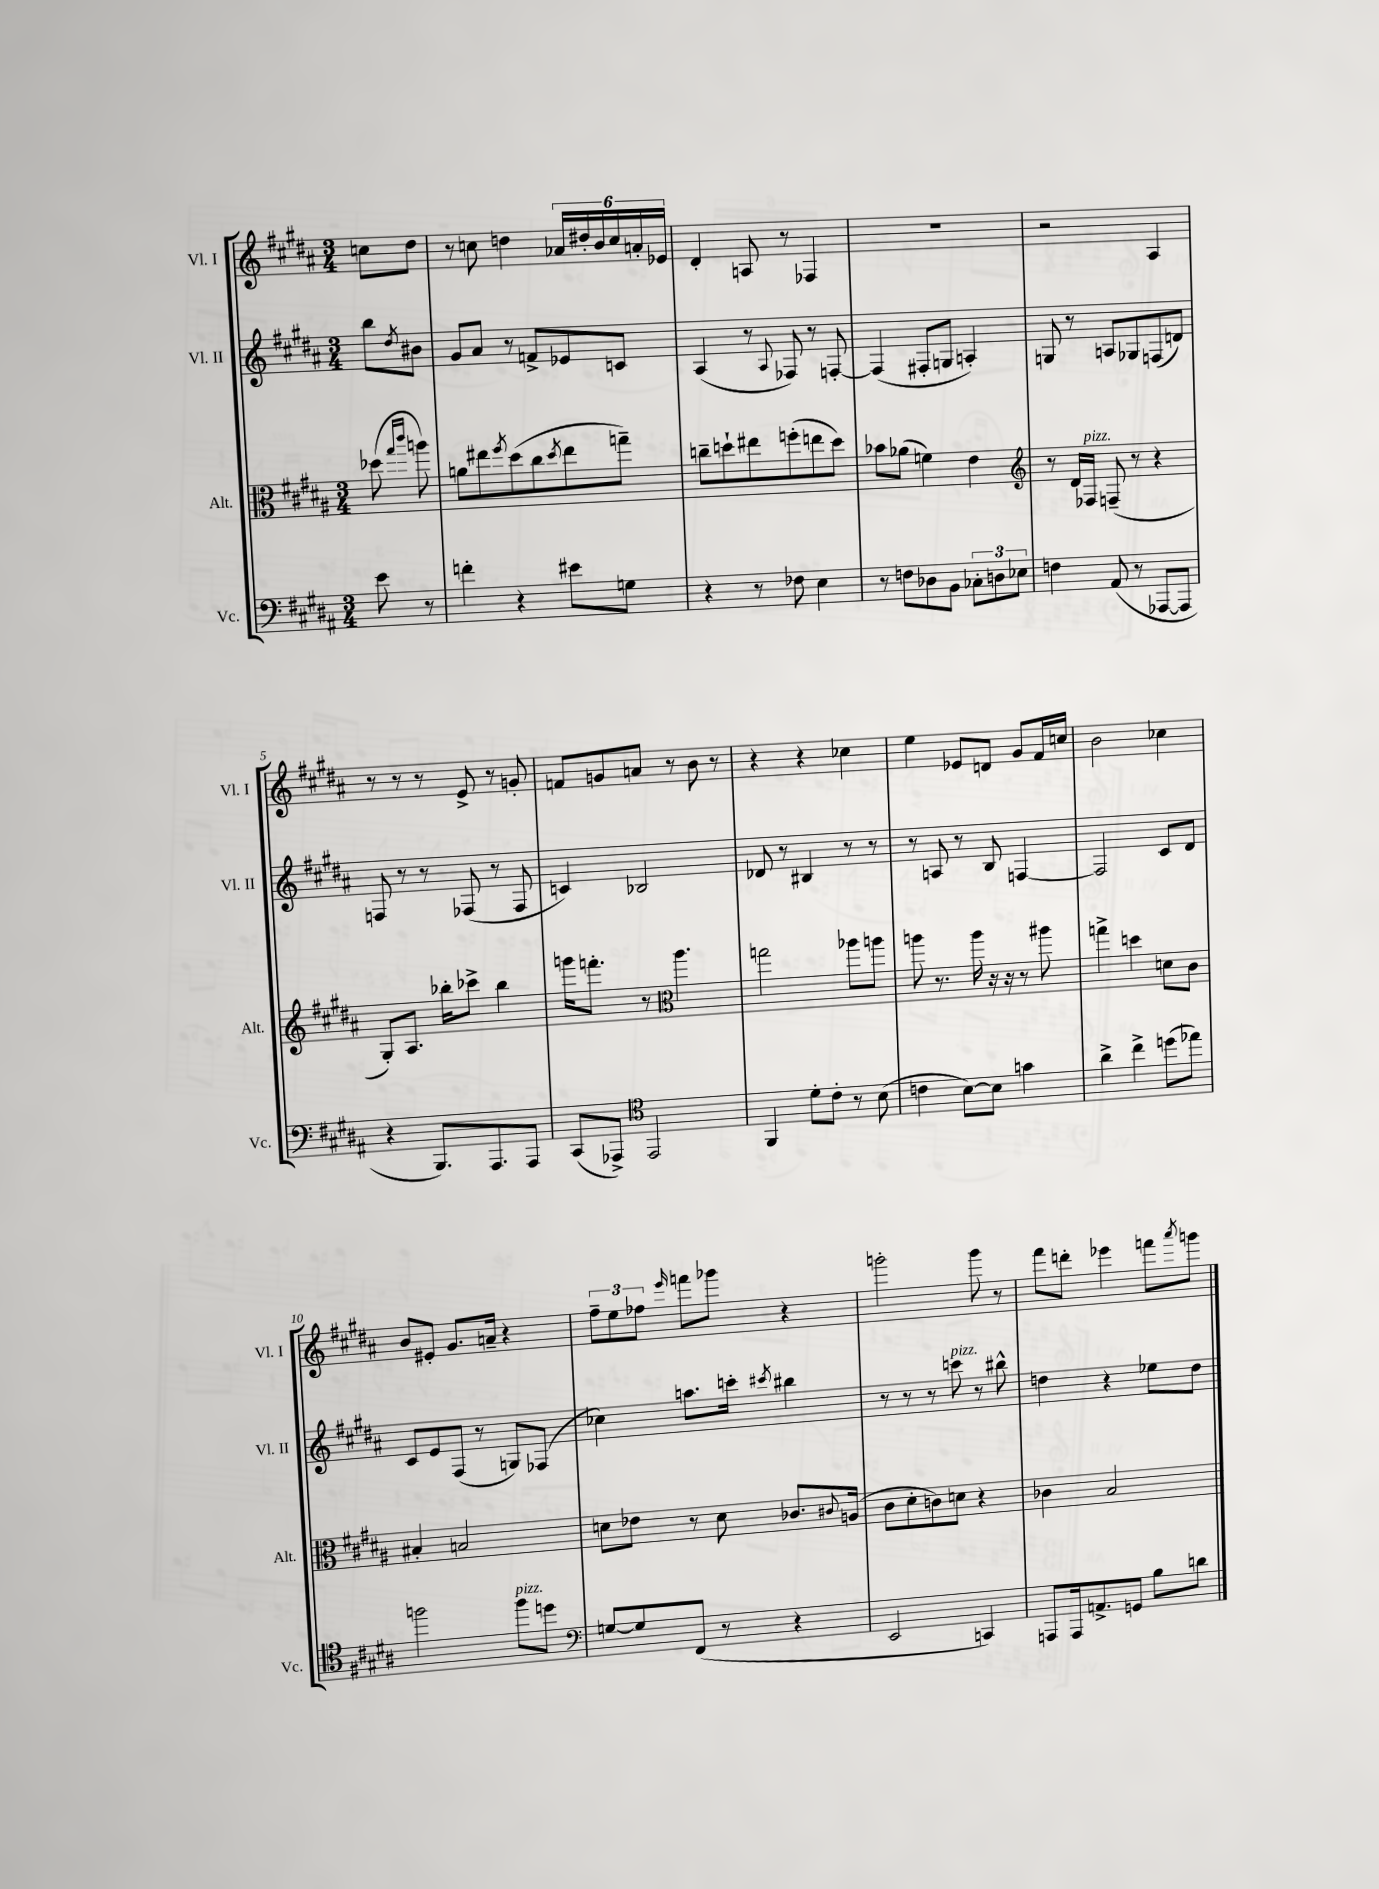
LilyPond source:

<<
\new StaffGroup <<
\new Staff = "s0" \with { instrumentName = "Vl. I" shortInstrumentName = "Vl. I" } {
    \clef treble \key b \major \numericTimeSignature \time 3/4 \partial 4
    c''8 dis''8 |
    r8 c''8 d''4 \tuplet 6/4 { aes'16 dis''16-. b'16 c''16 a'16-. ees'16 } |
    dis'4-. a8 r8 fes4 |
    R2. |
    r2 ais4 |
    r8 r8 r8 e'8-> r8 g'8-. |
    f'8 g'8 a'8 r8 b'8 r8 |
    r4 r4 ces''4 |
    e''4 ees'8 d'8 gis'8 fis'16 c''16 |
    b'2 ces''4 |
    b'8 eis'8-. gis'8. a'16-- r4 |
    \tuplet 3/2 { fis''8-- e''8 fes''8 } \grace { e'''16 } f'''8 ges'''8 r4 |
    g'''2-. g'''8 r8 |
    fis'''8 d'''8-. ees'''4 f'''8 \acciaccatura { ais'''8 } g'''8 \bar "|." |
}
\new Staff = "s1" \with { instrumentName = "Vl. II" shortInstrumentName = "Vl. II" } {
    \clef treble \key b \major \numericTimeSignature \time 3/4 \partial 4
    b''8 \acciaccatura { dis''8 } bis'8 |
    gis'8 ais'8 r8 f'8-> ees'8 c'8 |
    ais4( r8 \appoggiatura { ais8 } fes8) r8 f8~-. |
    f4( fis8-. g8 a4-.) |
    g8 r8 a8 ges8 f8( d'8) |
    f8 r8 r8 fes8( r8 fes8 |
    c'4) bes2 |
    des'8 r8 bis4 r8 r8 |
    r8 a8 r8 b8 f4~ |
    f2 cis'8 dis'8 |
    cis'8 e'8 fis8( r8 g8) fes8( |
    ces''4) a''8. c'''16-. \acciaccatura { cis'''8 } bis''4 |
    r8 r8 r8 c'''8^\markup { \italic "pizz." } r8 bis''8-^ |
    d''4 r4 ees''8 d''8 \bar "|." |
}
\new Staff = "s2" \with { instrumentName = "Alt." shortInstrumentName = "Alt." } {
    \clef alto \key b \major \numericTimeSignature \time 3/4 \partial 4
    des''8( \grace { gis''16 cis'''16 } a''8) |
    a'8 eis''8 \acciaccatura { fis''8 } dis''8( cis''8 \acciaccatura { dis''8 } eis''8 g''8--) |
    c''8-- d''8-! eis''8 f''8-.( e''8 d''8) |
    bes'8 aes'8( f'4) e'4 |
    \clef treble r8 dis'16 fes16^\markup { \italic "pizz." } f8--( r8 r4 |
    gis8-.) ais8. bes''16-. ces'''8-> bes''4 |
    g'''16 f'''8.-. r8 \clef alto ais''4. |
    g''2 aes''8 a''8 |
    a''8 r8. a''16 r16 r16 r8 ais''8 |
    g''4-> d''4 d'8 cis'8 |
    bis4-. b2 |
    d'8 ees'8 r8 d'8 ces'8. \appoggiatura { cis'8 } a16( |
    cis'8 dis'8-. c'8) d'8 r4 |
    ces'4 b2 \bar "|." |
}
\new Staff = "s3" \with { instrumentName = "Vc." shortInstrumentName = "Vc." } {
    \clef bass \key b \major \numericTimeSignature \time 3/4 \partial 4
    e'8 r8 |
    f'4-. r4 eis'8 g8 |
    r4 r8 fes8 e4 |
    r8 f8 des8 b,8 \tuplet 3/2 { ces8-. d8 ees8 } |
    f4 ais,8( r8 aes,,8~ aes,,8 |
    r4 b,,8.) ais,,8. ais,,8 |
    cis,8( aes,,8->) \clef tenor e,2 |
    fis,4 dis'8-. cis'8-. r8 b8( |
    c'4 b8~) b8 g'4 |
    ais'4-> cis''4-> d''8( ees''8) |
    f''2 f''8^\markup { \italic "pizz." } d''8 |
    \clef bass g8~ g8 fis,8( r8 r4 |
    e,2 c,4) |
    a,,8 a,,16 a,8.-> g,8 b8 d'8 \bar "|." |
}
>>
>>
